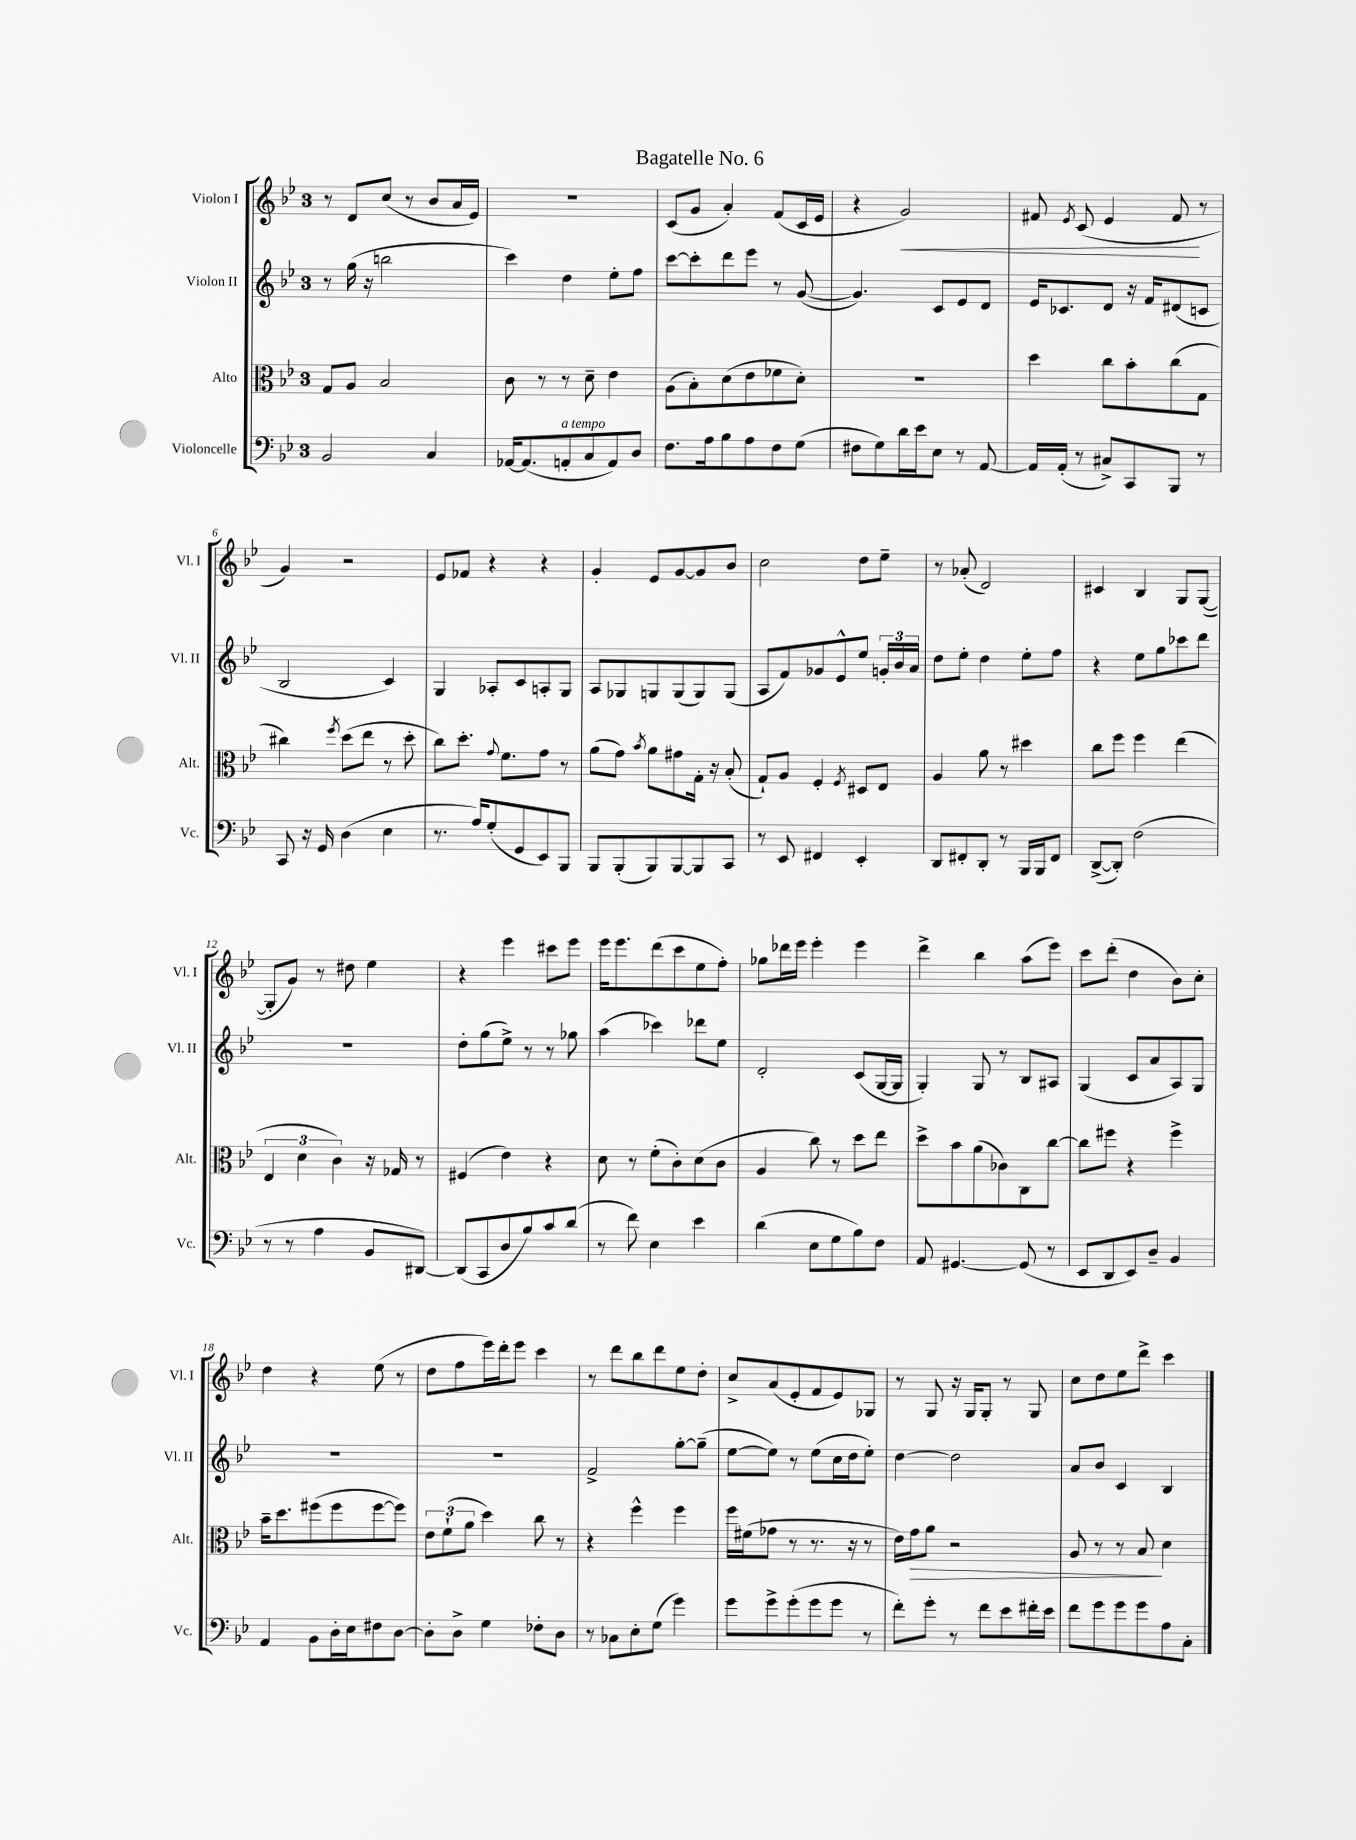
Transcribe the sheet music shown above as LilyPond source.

\header { title = "Bagatelle No. 6" }
<<
\new StaffGroup <<
\new Staff = "s0" \with { instrumentName = "Violon I" shortInstrumentName = "Vl. I" } {
    \clef treble \key bes \major \once \override Staff.TimeSignature.style = #'single-digit \time 3/4
    \autoBeamOff r8 d'8[ c''8]( r8 bes'8[ a'16 ees'16]) |
    R2. |
    c'8[( g'8] a'4-.) f'8[( c'16 ees'16] |
    r4 g'2\<) |
    fis'8 \acciaccatura { ees'8 } c'8( ees'4 fis'8\! r8 |
    g'4) r2 |
    ees'8[ fes'8] r4 r4 |
    g'4-. ees'8[ g'8~ g'8 bes'8] |
    c''2 d''8[ ees''8]-- |
    r8 aes'8-.( d'2) |
    cis'4 bes4 g8[ g8]~( |
    g8[-. g'8]) r8 dis''8 ees''4 |
    r4 ees'''4 cis'''8[ ees'''8] |
    ees'''16[ ees'''8. d'''8( c'''8 ees''8 f''8]-.) |
    ges''8[ des'''16 ees'''16] ees'''4-. ees'''4 |
    d'''4-> bes''4 a''8[( ees'''8]) |
    c'''8[ d'''8]-.( d''4 bes'8[) c''8]-. |
    d''4 r4 ees''8( r8 |
    d''8[ f''8 ees'''16) d'''16-. ees'''8] c'''4 |
    r8 d'''8[ bes''8 d'''8 ees''8 d''8]-. |
    c''8[-> a'8( ees'8-. f'8 ees'8) ges8] |
    r8 g8 r16 g16[ g8]-. r8 g8 |
    c''8[ d''8 ees''8 d'''8]-> c'''4 \bar "|." |
}
\new Staff = "s1" \with { instrumentName = "Violon II" shortInstrumentName = "Vl. II" } {
    \clef treble \key bes \major \once \override Staff.TimeSignature.style = #'single-digit \time 3/4
    \autoBeamOff r8 g''16( r16 b''2 |
    c'''4) d''4 ees''8[-. f''8] |
    c'''8[~ c'''8-. d'''8 ees'''8] r8 g'8~( |
    g'4.) c'8[ ees'8 d'8] |
    ees'16[ ces'8. d'8] r16 f'16[ dis'8( c'8] |
    bes2 c'4) |
    g4 aes8[-. c'8 a8-. g8] |
    a8[ ges8 g8 g8( g8) g8]( |
    a8[ f'8) ges'8 ees'8-^ ees''8] \tuplet 3/2 { g'16[-. bes'16 a'16] } |
    d''8[ ees''8]-. d''4 ees''8[-. f''8] |
    r4 ees''8[ g''8 ces'''8 d'''8] |
    R2. |
    d''8[-. g''8( ees''8]->) r8 r8 ges''8 |
    a''4( ces'''4) des'''8[ ees''8] |
    d'2-. c'8[( g16~ g16] |
    g4-.) g8 r8 bes8[ ais8] |
    g4( c'8[ a'8 a8) g8] |
    R2. |
    R2. |
    f'2-> g''8[~-. g''8]--( |
    ees''8[~ ees''8]) r8 ees''8[( c''16 d''16 ees''8]-.) |
    d''4~ d''2 |
    a'8[ bes'8] c'4 bes4 \bar "|." |
}
\new Staff = "s2" \with { instrumentName = "Alto" shortInstrumentName = "Alt." } {
    \clef alto \key bes \major \once \override Staff.TimeSignature.style = #'single-digit \time 3/4
    \autoBeamOff g8[ a8] bes2 |
    c'8 r8 r8 d'8-- ees'4 |
    a8[( bes8-.) d'8( ees'8 fes'8 d'8]-.) |
    R2. |
    d''4 c''8[ bes'8-. c''8( g8] |
    cis''4) \acciaccatura { f''8 } d''8[( ees''8] r8 d''8-. |
    c''8[) d''8.]-. \appoggiatura { g'8 } f'8.[ g'8] r8 |
    a'8[( g'8]) \acciaccatura { bes'8 } a'8[ gis'8 g16]-. r16 bes8-.( |
    g8[-!) a8] f4-. \acciaccatura { f8 } dis8[ ees8] |
    a4 a'8 r8 dis''4 |
    c''8[ f''8] f''4 ees''4( |
    \tuplet 3/2 { ees4 d'4 c'4) } r16 ges16 r8 |
    fis4( ees'4) r4 |
    d'8 r8 f'8[-.( c'8-.) d'8( c'8] |
    a4 c''8) r8 d''8[ ees''8] |
    d''8[-> bes'8 a'8( ces'8) c8 c''8]~ |
    c''8[ fis''8] r4 fis''4-> |
    bes'16[-- d''8. fis''8( fis''8 fis''8~ fis''8]) |
    \tuplet 3/2 { ees'8[ f'8-!( a'8] } d''4) c''8 r8 |
    r4 f''4-^ f''4 |
    f''16[ fis'16( ges'8] r8 r8. r16 r8 |
    ees'16[) g'16\> a'8] r2 |
    a8 r8 r8 bes8\! d'4 \bar "|." |
}
\new Staff = "s3" \with { instrumentName = "Violoncelle" shortInstrumentName = "Vc." } {
    \clef bass \key bes \major \once \override Staff.TimeSignature.style = #'single-digit \time 3/4
    \autoBeamOff bes,2 c4 |
    aes,16[~ aes,8.( a,8-.^\markup { \italic "a tempo" } c8 a,8) d8] |
    f8.[ a16 bes8 a8 f8 g8]( |
    fis8[ g8) d'16 ees'16 ees8] r8 a,8~ |
    a,16[ a,16]-.( r8 cis8[->) c,8 bes,,8] r8 |
    c,8 r16 g,16 d4( ees4 |
    r8. a16[) g8-.( g,8 ees,8) bes,,8] |
    bes,,8[ bes,,8-.( bes,,8) bes,,8~ bes,,8 c,8] |
    r8 ees,8 fis,4 ees,4-. |
    d,8[ fis,8-. d,8]-. r8 bes,,16[ bes,,16 fis,8] |
    d,8[~->( d,8]-.) f2( |
    r8 r8 a4 bes,8[ dis,8]~) |
    dis,8[( c,8 d8 bes8) c'8 d'8]( |
    r8 f'8) ees4 ees'4 |
    d'4( ees8[ g8 bes8) f8] |
    a,8 gis,4.~ gis,8( r8 |
    ees,8[ d,8 ees,8) d8]-- bes,4 |
    a,4 bes,8[ d16-. ees16 fis8 d8]~ |
    d8[-. d8]-> g4 fes8[-. d8] |
    r8 ces8[ ees8-. g8]( g'4) |
    g'8[ g'8-> g'8-.( g'8 g'8] r8 |
    f'8[-.) g'8]-. r8 f'8[ ees'8 fis'16-. ees'16] |
    f'8[ g'8 g'8 g'8 a8 c8]-. \bar "|." |
}
>>
>>
